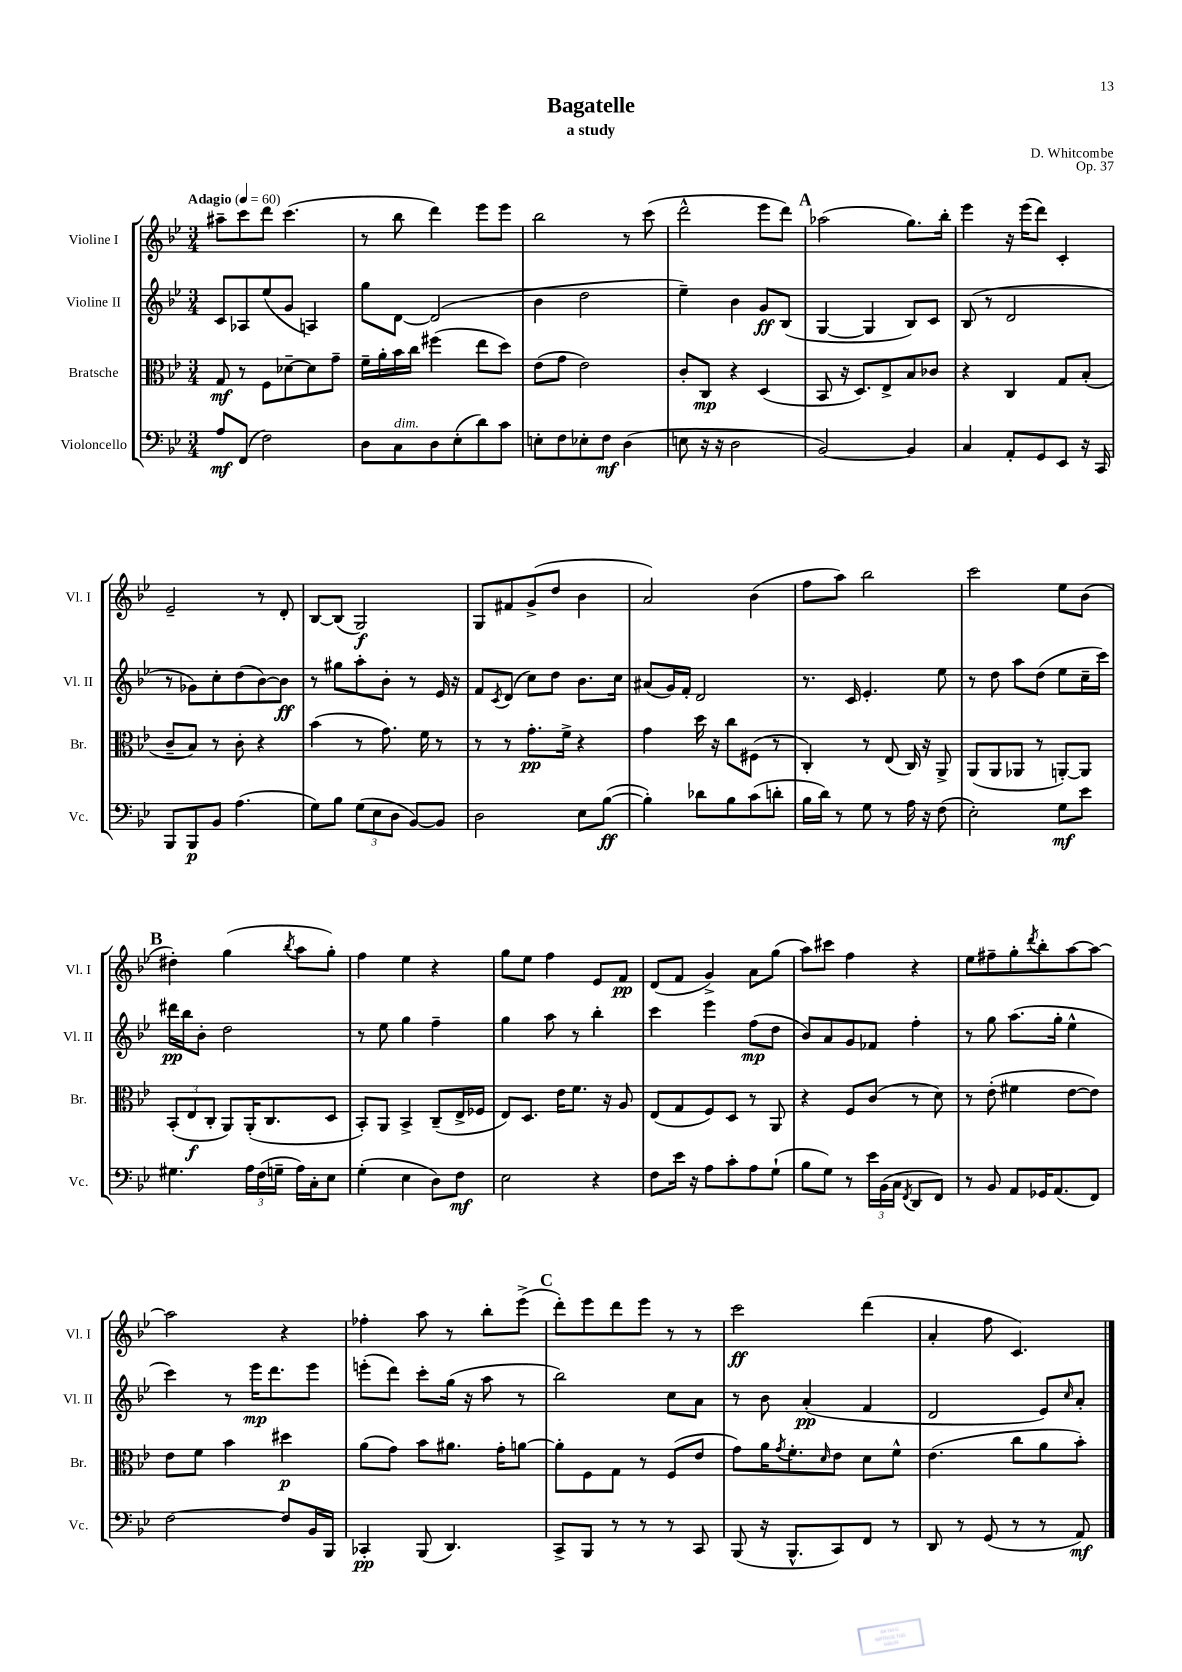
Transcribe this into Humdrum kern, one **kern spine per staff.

**kern	**dynam	**kern	**dynam	**kern	**dynam	**kern	**dynam
*part4	*part4	*part3	*part3	*part2	*part2	*part1	*part1
*staff4	*staff4	*staff3	*staff3	*staff2	*staff2	*staff1	*staff1
*I"Violoncello	*	*I"Bratsche	*	*I"Violine II	*	*I"Violine I	*
*I'Vc.	*	*I'Br.	*	*I'Vl. II	*	*I'Vl. I	*
*clefF4	*	*clefC3	*	*clefG2	*	*clefG2	*
*k[b-e-]	*	*k[b-e-]	*	*k[b-e-]	*	*k[b-e-]	*
*M3/4	*	*M3/4	*	*M3/4	*	*M3/4	*
*MM60	*	*MM60	*	*MM60	*	*MM60	*
=1	=1	=1	=1	=1	=1	=1	=1
!	!	!	!	!	!	!LO:TX:a:B:t=Adagio	!
8A/L	mf	8G/	mf	8c/L	.	8aa#X~\L	.
(8FF/J	.	8r	.	8A-X/	.	8ccc\	.
2F\)	.	8F\L	.	(8ee-/	.	8ddd\J	.
.	.	[8d-X~\	.	8g/J	.	(4.ccc\	.
.	.	8d-\]	.	4An/)	.	.	.
.	.	8g~\J	.	.	.	.	.
=2	=2	=2	=2	=2	=2	=2	=2
8D\L	.	16f~\LL	.	8gg\L	.	8r	.
.	.	16a'\	.	.	.	.	.
!LO:TX:a:i:t=dim.	!	!	!	!	!	!	!
8C\	.	16b-\	.	[8d\J	.	8bb-\	.
.	.	16cc\JJ	.	.	.	.	.
8D\	.	(4ff#X\	.	(2d/]	.	4ddd\)	.
(8E-'\	.	.	.	.	.	.	.
8d\)	.	8ee-\L	.	.	.	8eee-\L	.
8c\J	.	8dd\J)	.	.	.	8eee-\J	.
=3	=3	=3	=3	=3	=3	=3	=3
8En'\L	.	(8e-\L	.	4b-\	.	2bb-\	.
8F\	.	8g\J	.	.	.	.	.
8E-X'\	.	2e-\)	.	2dd\	.	.	.
8F\J	mf	.	.	.	.	.	.
(4D\	.	.	.	.	.	8r	.
.	.	.	.	.	.	(8ccc\	.
=4	=4	=4	=4	=4	=4	=4	=4
8En\	.	8c'/L	.	4ee-~\)	.	2ddd^^\	.
16r	.	8C/J	mp	.	.	.	.
16r	.	.	.	.	.	.	.
2D\	.	4r	.	4b-\	.	.	.
.	.	(4D/	.	8g/L	ff	8eee-\L	.
.	.	.	.	(8B-/J	.	8ddd\J)	.
!!LO:REH:place=s1:t=A
=5	=5	=5	=5	=5	=5	=5	=5
[2BB-/)	.	8BB-/	.	[4G/	.	(2aa-X\	.
.	.	16r	.	.	.	.	.
.	.	8.D/L)	.	.	.	.	.
.	.	.	.	4G/]	.	.	.
.	.	8E-^/	.	.	.	.	.
4BB-/]	.	8B-/	.	8B-/L)	.	8.gg\L)	.
.	.	8c-X/J	.	8c/J	.	.	.
.	.	.	.	.	.	16bb-'\Jk	.
=6	=6	=6	=6	=6	=6	=6	=6
4C/	.	4r	.	(8B-/	.	4eee-\	.
.	.	.	.	8r	.	.	.
8AA'/L	.	4C/	.	2d/	.	16r	.
.	.	.	.	.	.	(16eee-\KL	.
8GG/	.	.	.	.	.	8ddd\J)	.
8EE-/J	.	8G/L	.	.	.	4c'/	.
16r	.	(8B-'/J	.	.	.	.	.
16CC/	.	.	.	.	.	.	.
!!LO:LB:g=z
=7	=7	=7	=7	=7	=7	=7	=7
8BBB-/L	.	8c~/L	.	8r	.	2e-~/	.
8BBB-/	p	8B-/J)	.	8g-X\L)	.	.	.
8BB-/J	.	8r	.	8cc'\	.	.	.
(4.A\	.	8c'\	.	(8dd\	.	.	.
.	.	4r	.	[8b-\)	.	8r	.
.	.	.	.	8b-\J]	ff	8d'/	.
=8	=8	=8	=8	=8	=8	=8	=8
8G\L)	.	(4b-\	.	8r	.	[8B-/L	.
8B-\J	.	.	.	8gg#X\L	.	(8B-/J]	.
(12G\L	.	8r	.	8aa'\	.	2G/)	f
12E-\	.	.	.	.	.	.	.
.	.	8.g\)	.	8b-'\J	.	.	.
12D\J	.	.	.	.	.	.	.
[8BB-/L)	.	.	.	8r	.	.	.
.	.	16f\	.	.	.	.	.
8BB-/J]	.	8r	.	16e-/	.	.	.
.	.	.	.	16r	.	.	.
=9	=9	=9	=9	=9	=9	=9	=9
2D\	.	8r	.	8f/L	.	8G/L	.
.	.	.	.	8qc/	.	.	.
.	.	8r	.	(8d/J	.	8f#X/	.
.	.	8.g'\L	pp	8cc\L)	.	(8g^/	.
.	.	.	.	8dd\J	.	8dd/J	.
.	.	16f^\Jk	.	.	.	.	.
8E-\L	.	4r	.	8.b-\L	.	4b-\	.
([8B-\J	ff	.	.	.	.	.	.
.	.	.	.	16cc\Jk	.	.	.
=10	=10	=10	=10	=10	=10	=10	=10
4B-'\])	.	4g\	.	(8a#X/L	.	2a/)	.
.	.	.	.	16g/L)	.	.	.
.	.	.	.	16f'/JJ	.	.	.
8d-X\L	.	16dd\	.	2d/	.	.	.
.	.	16r	.	.	.	.	.
8B-\	.	8cc\L	.	.	.	.	.
(8c\	.	(8F#X\J	.	.	.	(4b-\	.
8dn'\J	.	8r	.	.	.	.	.
=11	=11	=11	=11	=11	=11	=11	=11
16B-\LL	.	4C'/)	.	8.r	.	8ff\L	.
16d\JJ)	.	.	.	.	.	.	.
8r	.	.	.	.	.	8aa\J)	.
.	.	.	.	16c/	.	.	.
8G\	.	8r	.	4.e-'/	.	2bb-\	.
8r	.	(8E-/	.	.	.	.	.
16A\	.	16C/)	.	.	.	.	.
16r	.	16r	.	.	.	.	.
(8F\	.	8AA^/	.	8ee-\	.	.	.
=12	=12	=12	=12	=12	=12	=12	=12
2E-'\)	.	(8AA/L	.	8r	.	2ccc\	.
.	.	8AA/	.	8dd\	.	.	.
.	.	8AA-X/J	.	8aa\L	.	.	.
.	.	8r	.	(8dd\J	.	.	.
8G\L	mf	[8AAn'/L)	.	8ee-\L	.	8ee-\L	.
8e-\J	.	8AA/J]	.	16cc~\L	.	(8b-\J	.
.	.	.	.	16ccc\JJ)	.	.	.
!!LO:LB:g=z
!!LO:REH:place=s1:t=B
=13	=13	=13	=13	=13	=13	=13	=13
4.G#X\	.	(12BB-'/L	.	16ddd#X\LL	pp	4dd#X'\)	.
.	.	.	.	16bb-\J	.	.	.
.	.	12E-/	f	.	.	.	.
.	.	.	.	8b-'\J	.	.	.
.	.	12C'/J	.	.	.	.	.
.	.	8AA/L)	.	2dd\	.	(4gg\	.
24A\LL	.	(16AA'/K	.	.	.	.	.
(24F\	.	.	.	.	.	.	.
.	.	8.C/	.	.	.	.	.
24Gn~\JJ	.	.	.	.	.	.	.
.	.	.	.	.	.	8qbb-/	.
16A\LL)	.	.	.	.	.	8aa\L	.
16C'\J	.	.	.	.	.	.	.
8E-\J	.	8D/J	.	.	.	8gg'\J)	.
=14	=14	=14	=14	=14	=14	=14	=14
(4G'\	.	8BB-'/L)	.	8r	.	4ff\	.
.	.	8AA/J	.	8ee-\	.	.	.
4E-\	.	4BB-^/	.	4gg\	.	4ee-\	.
8D\L)	.	(8C~/L	.	4ff~\	.	4r	.
8F\J	mf	16E-^/L	.	.	.	.	.
.	.	16F-X/JJ	.	.	.	.	.
=15	=15	=15	=15	=15	=15	=15	=15
2E-\	.	8E-/L)	.	4gg\	.	8gg\L	.
.	.	8.D/J	.	.	.	8ee-\J	.
.	.	.	.	8aa\	.	4ff\	.
.	.	16e-\KL	.	.	.	.	.
.	.	8.f\J	.	8r	.	.	.
4r	.	.	.	4bb-'\	.	8e-/L	.
.	.	16r	.	.	.	.	.
.	.	8A/	.	.	.	8f/J	pp
=16	=16	=16	=16	=16	=16	=16	=16
8F\L	.	(8E-/L	.	4ccc\	.	(8d/L	.
16e-\Jk	.	8G/	.	.	.	8f/J	.
16r	.	.	.	.	.	.	.
8A\L	.	8F/)	.	4eee-\	.	4g^/)	.
8c'\	.	8D/J	.	.	.	.	.
8A\	.	8r	.	(8ff\L	mp	8a\L	.
(8G`\J	.	8AA/	.	8dd\J	.	(8gg\J	.
=17	=17	=17	=17	=17	=17	=17	=17
8B-\L	.	4r	.	8b-/L)	.	8aa\L)	.
8G\J)	.	.	.	8a/	.	8ccc#X\J	.
8r	.	8F/L	.	8g/	.	4ff\	.
24e-\LL	.	(8c/J	.	8f-X/J	.	.	.
(24BB-\	.	.	.	.	.	.	.
24C\JJ	.	.	.	.	.	.	.
8qFF/	.	.	.	.	.	.	.
8DD/L	.	8r	.	4ff'\	.	4r	.
8FF/J)	.	8d\)	.	.	.	.	.
=18	=18	=18	=18	=18	=18	=18	=18
8r	.	8r	.	8r	.	8ee-\L	.
8BB-/	.	(8e-'\	.	8gg\	.	8ff#X~\	.
8AA/L	.	4f#X\	.	(8.aa\L	.	8gg'\	.
.	.	.	.	.	.	8qddd/	.
16GG-X/K	.	.	.	.	.	8bb-'\	.
(8.AA/	.	.	.	16gg'\Jk	.	.	.
.	.	[8e-\L	.	4ee-^^\	.	[8aa\	.
8FF/J)	.	8e-\J])	.	.	.	8aa\J_	.
!!LO:LB:g=z
=19	=19	=19	=19	=19	=19	=19	=19
[2F\	.	8e-\L	.	4ccc\)	.	2aa\]	.
.	.	8f\J	.	.	.	.	.
.	.	4b-\	.	8r	.	.	.
.	.	.	.	16eee-\KL	mp	.	.
.	.	.	.	8.ddd\	.	.	.
8F/L]	.	4dd#X\	p	.	.	4r	.
16BB-/L	.	.	.	8eee-\J	.	.	.
16BBB-/JJ	.	.	.	.	.	.	.
=20	=20	=20	=20	=20	=20	=20	=20
4CC-X'/	pp	(8a\L	.	(8eeen'\L	.	4ff-X'\	.
.	.	8g\J)	.	8ddd\J)	.	.	.
(8BBB-/	.	8b-\L	.	8ccc'\L	.	8aa\	.
4.DD/)	.	8.a#X\J	.	(16gg\Jk	.	8r	.
.	.	.	.	16r	.	.	.
.	.	.	.	8aa\	.	8bb-'\L	.
.	.	16g'\KL	.	.	.	.	.
.	.	[8an\J	.	8r	.	(8eee-^\J	.
!!LO:REH:place=s1:t=C
=21	=21	=21	=21	=21	=21	=21	=21
8CC^/L	.	8a'\L]	.	2bb-\)	.	8ddd'\L)	.
8BBB-/J	.	8F\	.	.	.	8eee-\	.
8r	.	8G\J	.	.	.	8ddd\	.
8r	.	8r	.	.	.	8eee-\J	.
8r	.	(8F/L	.	8cc\L	.	8r	.
8CC/	.	8e-/J	.	8a\J	.	8r	.
=22	=22	=22	=22	=22	=22	=22	=22
(8BBB-/	.	8g\L)	.	8r	.	2ccc\	ff
16r	.	16a\K	.	8b-\	.	.	.
.	.	8qg/	.	.	.	.	.
8.BBB-^^/L	.	8.f'\	.	.	.	.	.
.	.	.	.	(4a'/	pp	.	.
.	.	16qqd/	.	.	.	.	.
8CC/)	.	8e-\J	.	.	.	.	.
8FF/J	.	8d\L	.	4f/	.	(4ddd\	.
8r	.	8f^^\J	.	.	.	.	.
=23	=23	=23	=23	=23	=23	=23	=23
8DD/	.	(4.e-\	.	2d/	.	4a'/	.
8r	.	.	.	.	.	.	.
(8GG/	.	.	.	.	.	8ff\	.
8r	.	8cc\L	.	.	.	4.c/)	.
8r	.	8a\	.	8e-/L)	.	.	.
.	.	.	.	16qqcc/	.	.	.
8AA/)	mf	8b-'\J)	.	8a'/J	.	.	.
==	==	==	==	==	==	==	==
*-	*-	*-	*-	*-	*-	*-	*-
